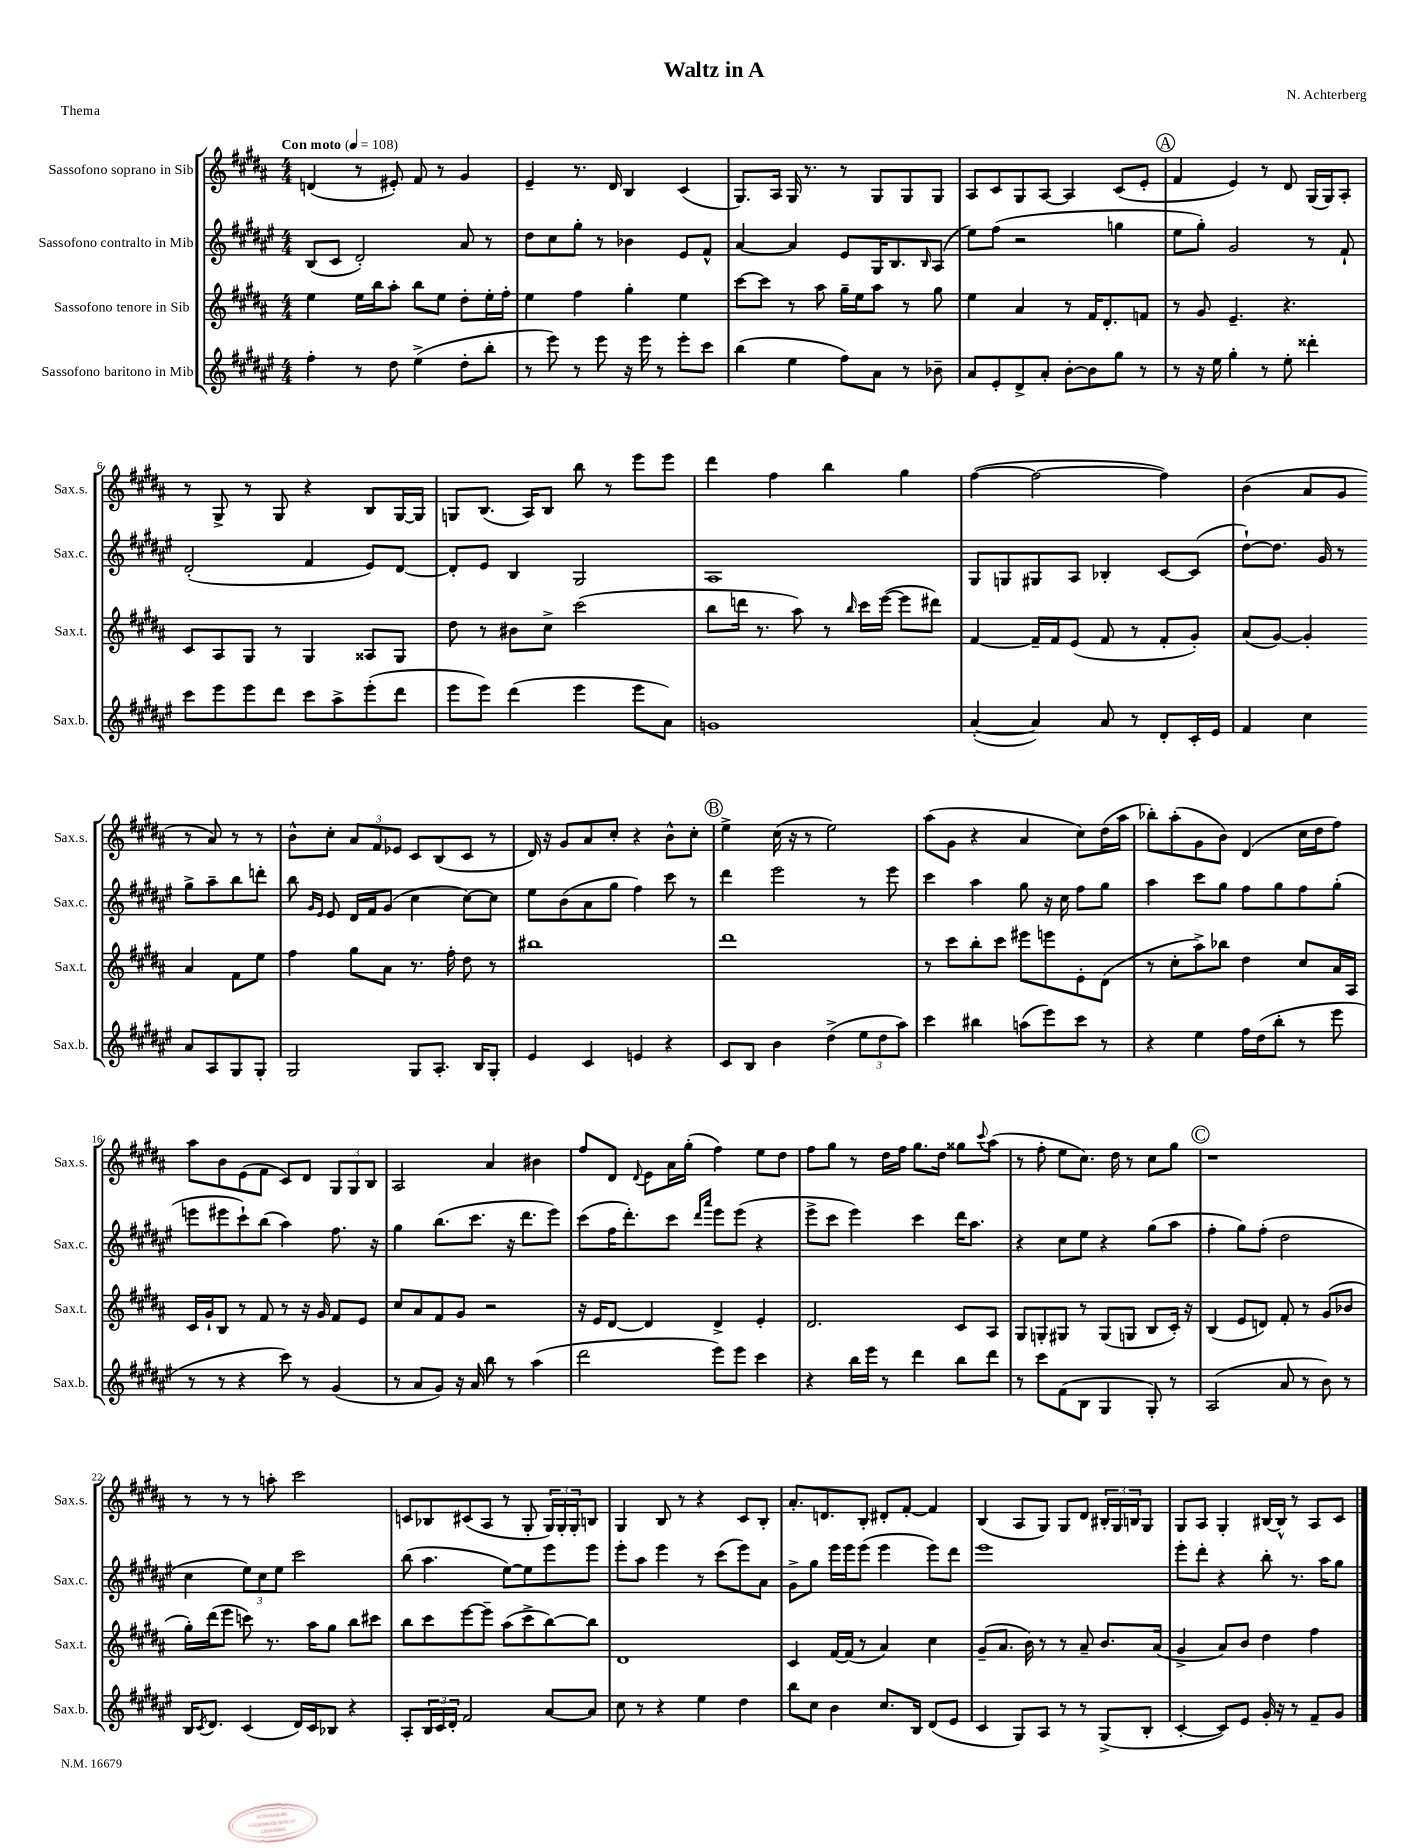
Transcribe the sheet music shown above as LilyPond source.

\header { title = "Waltz in A" composer = "N. Achterberg" piece = "Thema" }
<<
\new StaffGroup <<
\new Staff = "s0" \with { instrumentName = "Sassofono soprano in Sib" shortInstrumentName = "Sax.s." } {
    \clef treble \key b \major \numericTimeSignature \time 4/4 \tempo "Con moto" 4 = 108
    d'4( r8 eis'8-.) fis'8 r8 gis'4 |
    e'4-- r8. dis'16 b4 cis'4( |
    gis8.) ais16 gis16 r8. r8 gis8 gis8 gis8 |
    ais8 cis'8 gis8 ais8~ ais4 cis'8( e'8-. |
    \mark \markup { \circle "A" } fis'4 e'4) r8 dis'8 gis16( gis16) ais8-. |
    r8 gis8-> r8 gis8 r4 b8 gis16~ gis16 |
    g8 b8.( ais16) b8 b''8 r8 e'''8 e'''8 |
    dis'''4 fis''4 b''4 gis''4 |
    fis''4~( fis''2~ fis''4) |
    b'4( ais'8 gis'8 r8 ais'8) r8 r8 |
    b'8-^ cis''8-. \tuplet 3/2 { ais'8 fis'8 ees'8 } cis'8 b8( cis'8 r8 |
    dis'16) r16 gis'8 ais'8 cis''8-. r4 b'8-^ cis''8-. |
    \mark \markup { \circle "B" } e''4-> cis''16( r16 r8 e''2) |
    ais''8( gis'8 r4 ais'4 cis''8) dis''16( ais''16 |
    bes''8-.) ais''8-.( gis'8 b'8) dis'4( cis''16 dis''16 fis''8) |
    ais''8 b'8 e'8( fis'8 cis'8) dis'8 \tuplet 3/2 { gis8 gis8 b8 } |
    ais2 ais'4 bis'4 |
    fis''8 dis'8 \appoggiatura { dis'8 } e'8 ais'16 gis''16-.( fis''4) e''8 dis''8 |
    fis''8 gis''8 r8 dis''16 fis''16 gis''8. dis''16 gisis''8 \appoggiatura { cis'''8 } ais''8( |
    r8 fis''8-. e''8 cis''8.) dis''16 r8 cis''8 gis''8 |
    \mark \markup { \circle "C" } r1 |
    r8 r8 r8 a''8-. cis'''2 |
    c'8 bes8 cis'8( ais8 r8 gis8-. \tuplet 3/2 { gis16) gis16-. gis16-. } b8 |
    gis4 b8 r8 r4 cis'8 b8-. |
    ais'8.-. d'8. b8-. dis'8-. fis'8~-. fis'4 |
    b4( ais8 gis8) gis8 dis'8 \tuplet 3/2 { bis16-. gis16 b16 } gis8 |
    gis8 ais8 gis4-. bis16~ bis16-^ r8 ais8 cis'8 \bar "|." |
}
\new Staff = "s1" \with { instrumentName = "Sassofono contralto in Mib" shortInstrumentName = "Sax.c." } {
    \clef treble \key fis \major \numericTimeSignature \time 4/4
    b8( cis'8 dis'2-.) ais'8 r8 |
    dis''8 cis''8 gis''8-. r8 bes'4 eis'8 fis'8-^ |
    ais'4~ ais'4 eis'8 gis16 b8. \grace { b16 } ais8( |
    eis''8) fis''8( r2 g''4 |
    \mark \markup { \circle "A" } eis''8 gis''8-.) gis'2 r8 fis'8-! |
    dis'2-.( fis'4 eis'8) dis'8~ |
    dis'8-. eis'8 b4 gis2 |
    ais1 |
    gis8 g8 gis8 ais8 bes4-. cis'8~ cis'8( |
    dis''8~-!) dis''8. gis'16 r8 gis''8-> ais''8-- b''8 d'''8-. |
    b''8 \grace { gis'16 eis'16 } eis'8 dis'16 fis'16 gis'8( cis''4 cis''8~) cis''8 |
    eis''8 b'8( ais'8 gis''8 fis''4) cis'''8 r8 |
    \mark \markup { \circle "B" } dis'''4 eis'''2 r8 eis'''8 |
    cis'''4 ais''4 gis''8 r16 cis''16 fis''8 gis''8 |
    ais''4 cis'''8 gis''8 fis''8 gis''8 fis''8 gis''8-.( |
    e'''8 eis'''8 cis'''8-!) b''8( ais''4) fis''8. r16 |
    gis''4 b''8.( cis'''8. r16 dis'''8. eis'''8) |
    cis'''8( fis''16 dis'''8.-.) cis'''8 \grace { dis'''16 ais'''16 } eis'''8 eis'''8( r4 |
    eis'''8-> cis'''8 eis'''4) cis'''4 dis'''16 ais''8. |
    r4 cis''8 eis''8 r4 gis''8( ais''8 |
    \mark \markup { \circle "C" } fis''4-. gis''8) fis''8-.( dis''2 |
    cis''4 \tuplet 3/2 { eis''8) cis''8 eis''8 } cis'''2 |
    b''8( ais''4. eis''8~) eis''8 eis'''8 eis'''8 |
    eis'''8-. ais''8 eis'''4 r8 cis'''8( eis'''8) ais'8 |
    gis'8-> gis''8 eis'''16 eis'''16 eis'''8( eis'''4 eis'''8) dis'''8 |
    eis'''1 |
    eis'''8-. dis'''8-. r4 b''8-. r8. ais''16 gis''8 \bar "|." |
}
\new Staff = "s2" \with { instrumentName = "Sassofono tenore in Sib" shortInstrumentName = "Sax.t." } {
    \clef treble \key b \major \numericTimeSignature \time 4/4
    e''4 e''16 b''16 ais''8-. b''8 e''8 dis''8-. e''16-. fis''16-. |
    e''4 fis''4 gis''4-. e''4 |
    cis'''8~ cis'''8 r8 ais''8 gis''16-- e''16 ais''8 r8 gis''8 |
    e''4 ais'4 r8 fis'16 dis'8.-. f'8 |
    \mark \markup { \circle "A" } r8 gis'8 e'4.-- r4. |
    cis'8 ais8 gis8 r8 gis4 aisis8 gis8 |
    dis''8 r8 bis'8 cis''8-> cis'''2( |
    b''8 d'''16 r8. ais''8) r8 \grace { b''16 } cis'''16 e'''16~( e'''8 dis'''8) |
    fis'4~ fis'16-- fis'16 e'8( fis'8 r8 fis'8-. gis'8-.) |
    ais'8( gis'8~) gis'4-. ais'4 fis'8 e''8 |
    fis''4 gis''8 ais'8 r8. fis''16-. dis''8 r8 |
    bis''1 |
    \mark \markup { \circle "B" } dis'''1 |
    r8 cis'''8 b''8-. cis'''8 eis'''8 e'''8 e'8-. dis'8( |
    r8 cis''8-. ais''8->) bes''8 dis''4 cis''8 ais'16 ais16 |
    cis'16 gis'16-! b8 r8 fis'8 r8 r16 gis'16 fis'8 e'8 |
    cis''8 ais'8 fis'8 gis'8 r2 |
    r16 e'16 dis'8~ dis'4 dis'4-> e'4-. |
    dis'2. cis'8 ais8 |
    gis8 g8-. gis8 r8 gis8( g8 b8 cis'16-.) r16 |
    \mark \markup { \circle "C" } b4( e'8 d'8) fis'8-. r8 gis'8( bes'8 |
    gis''16-.) dis'''16( e'''8 c'''8) r8. ais''16 gis''8 b''8 cis'''8 |
    b''8 cis'''8 e'''8~ e'''8-- ais''8( cis'''8-> b''8~) b''8 |
    dis'1 |
    cis'4 fis'16~ fis'16( r8 ais'4) cis''4 |
    gis'8--( ais'8. b'16) r8 r8 ais'8-- b'8. ais'16( |
    gis'4-> ais'8) b'8 dis''4 fis''4 \bar "|." |
}
\new Staff = "s3" \with { instrumentName = "Sassofono baritono in Mib" shortInstrumentName = "Sax.b." } {
    \clef treble \key fis \major \numericTimeSignature \time 4/4
    fis''4-. r8 dis''8 eis''4->( dis''8-. b''8-. |
    r8 eis'''8) r8 eis'''8 r16 eis'''16 r8 eis'''8-. cis'''8 |
    b''4( eis''4 fis''8) ais'8 r8 bes'8-- |
    ais'8 eis'8-. dis'8-> ais'8-. b'8~-. b'8 gis''8 r8 |
    \mark \markup { \circle "A" } r8 r16 eis''16 gis''4-. r8 eis''8-. disis'''4-. |
    cis'''8 eis'''8 eis'''8 dis'''8 cis'''8 ais''8-> eis'''8-.( dis'''8 |
    eis'''8 eis'''8) dis'''4( eis'''4 eis'''8 ais'8) |
    g'1 |
    ais'4~-.( ais'4) ais'8 r8 dis'8-. cis'16-. eis'16 |
    fis'4 cis''4 ais'8 ais8 gis8 gis8-. |
    gis2 gis8 ais8.-. b16 gis8-. |
    eis'4 cis'4 e'4 r4 |
    \mark \markup { \circle "B" } cis'8 b8 b'4 dis''4->( \tuplet 3/2 { eis''8 dis''8 ais''8) } |
    cis'''4 bis''4 a''8( eis'''8) cis'''8 r8 |
    r4 eis''4 fis''16 dis''16( b''8-. r8 eis'''8 |
    r8 r8 r4 cis'''8) r8 gis'4( |
    r8 ais'8 gis'8) r16 ais'16 b''8 r8 ais''4( |
    dis'''2 eis'''8) eis'''8 cis'''4 |
    r4 b''16 eis'''16 r8 dis'''4 b''8 dis'''8 |
    r8 cis'''8 fis'8( b8 gis4 gis8-.) r8 |
    \mark \markup { \circle "C" } ais2( ais'8 r8 b'8) r8 |
    b16 \acciaccatura { cis'8 } dis'8. cis'4( dis'16) cis'16 bes8 r4 |
    ais8-. \tuplet 3/2 { b16 cis'16 dis'16-. } fis'2 ais'8~ ais'8 |
    cis''8 r8 r4 eis''4 dis''4 |
    b''8 cis''8 b'4 cis''8. b16 dis'8( eis'8 |
    cis'4 gis8) ais8 r8 r8 gis8->( b8-. |
    cis'4~-. cis'8) eis'8 gis'16-. r16 r8 fis'8-- gis'8 \bar "|." |
}
>>
>>
